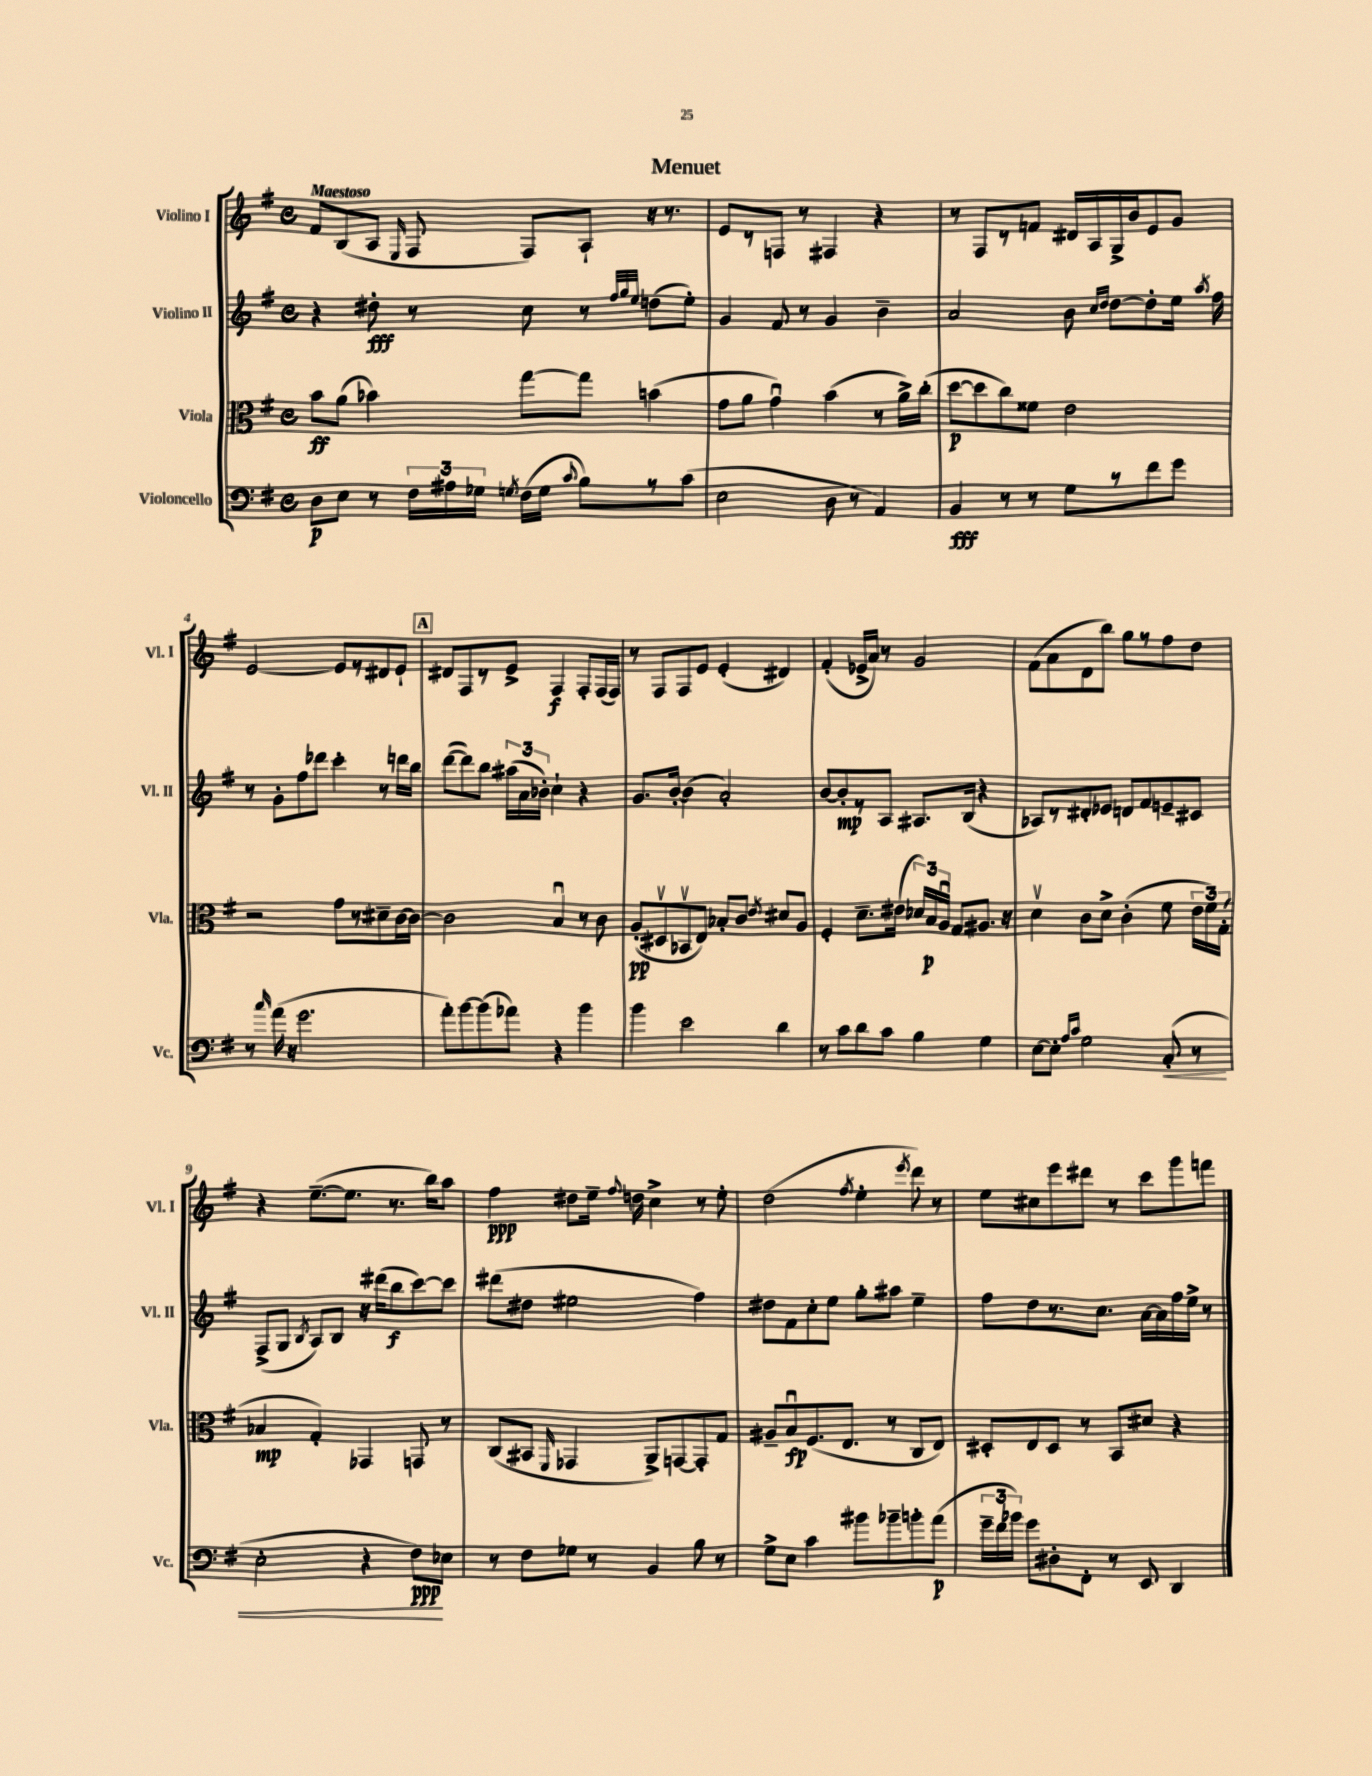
\header { title = "Menuet" }
<<
\new StaffGroup <<
\new Staff = "s0" \with { instrumentName = "Violino I" shortInstrumentName = "Vl. I" } {
    \clef treble \key g \major \defaultTimeSignature \time 4/4 \tempo "Maestoso"
    \autoBeamOff fis'8[ b8( a8] \grace { e16 } fis8 fis8[) a8]-! r16 r8. |
    e'8[ r8 f8] r8 fis4 r4 |
    r8 fis8[ r8 f'8] dis'16[ a16 g16-> b'16 e'8 g'8] |
    e'2~ e'8[ r8 dis'8 e'8]-! |
    \mark \markup { \box "A" } dis'8[ fis8 r8 e'8]-> fis4\f fis8[-. fis16( fis16]) |
    r8 fis8[ fis8 e'8] e'4-.( dis'4) |
    fis'4-.( ees'16[-> a'16]) r8 g'2 |
    fis'8[( a'8 d'8 b''8]) g''8[ r8 fis''8 d''8] |
    r4 e''8.[~--( e''8.] r8. b''16[) a''8] |
    fis''4\ppp dis''8[ e''16]-- \appoggiatura { fis''8 } d''16 c''4-> r8 e''8-. |
    d''2( \acciaccatura { fis''8 } e''4-. \acciaccatura { e'''8 } d'''8) r8 |
    e''8[ cis''8 e'''8 dis'''8] r8 c'''8[ g'''8 f'''8] \bar "|." |
}
\new Staff = "s1" \with { instrumentName = "Violino II" shortInstrumentName = "Vl. II" } {
    \clef treble \key g \major \defaultTimeSignature \time 4/4
    \autoBeamOff r4 dis''8-.\fff r8 c''8 r8 \grace { fis''32[ g''32 e''32] } d''8[( e''8]-.) |
    g'4 fis'8 r8 g'4 b'4-- |
    a'2 b'8 \grace { c''16[ d''16] } d''8[~ d''8-. e''16] \acciaccatura { a''8 } fis''16 |
    r8 g'8[-. fis''8 des'''8] c'''4-. r8 d'''16[ b''16] |
    \mark \markup { \box "A" } d'''8[~( d'''8) b''8] \tuplet 3/2 { ais''16[( a'16 bes'16]-.) } c''4-! r4 |
    g'8.[ b'16]~-. b'4( a'2-.) |
    b'8[~ b'8-.\mp r8 a8] ais8.[ b16]( r4 |
    aes8[) r8 dis'8-. ees'8] d'8[ fis'8 e'8-- cis'8] |
    fis8[->( g8] \acciaccatura { b8 } a8[) b8] r16 dis'''16[( b''8\f c'''8~) c'''8] |
    dis'''8[( dis''8] eis''2 fis''4) |
    dis''8[ fis'8 c''8-. e''8] g''8[-. ais''8] e''4-- |
    fis''8[ d''8 r8. c''8.] a'16[~ a'16 fis''16 e''16]-> r8 \bar "|." |
}
\new Staff = "s2" \with { instrumentName = "Viola" shortInstrumentName = "Vla." } {
    \clef alto \key g \major \defaultTimeSignature \time 4/4
    \autoBeamOff b'8[\ff a'8]( bes'4) g''8[~ g''8] b'4( |
    g'8[ a'8] g'4\downbow) b'4( r8 a'16[->) c''16]-.( |
    d''8[~\p d''8 c''8) fisis'8] e'2 |
    r2 g'8[ r8 dis'8-- c'16~ c'16]~ |
    \mark \markup { \box "A" } c'2 b4\downbow r8 c'8 |
    a8[-.\pp( dis8\upbow bes,8\upbow e8]) bes8[-. c'8] \acciaccatura { e'8 } dis'8[ a8] |
    fis4-. d'8.[-- eis'16]( \tuplet 3/2 { des'16[) b16\p a16]\downbow } g8[ ais8.] r16 |
    d'4\upbow c'8[ d'8]-> c'4-.( fis'8 \tuplet 3/2 { e'16[ fis'16) g16]-.( } |
    bes4\mp g4-.) ges,4 g,8 r8 |
    c8[( bis,8] \grace { fis,16 } ges,4 a,8[->) g,8~ g,8-. g8] |
    ais8[-- b8\downbow\fp fis8.( e8.] r8 c8[ e8]) |
    dis8[-. e8 dis8] r8 b,8[ dis'8] r4 \bar "|." |
}
\new Staff = "s3" \with { instrumentName = "Violoncello" shortInstrumentName = "Vc." } {
    \clef bass \key g \major \defaultTimeSignature \time 4/4
    \autoBeamOff d8[\p e8] r8 \tuplet 3/2 { fis16[ ais16 ges16] } \acciaccatura { g8 } fis16[( g16] \appoggiatura { c'8 } b8[) r8 c'8]( |
    e2 d8 r8 a,4) |
    b,4\fff r8 r8 g8[ r8 fis'8 g'8] |
    r8 \grace { c''16 } a'16( r16 g'2. |
    \mark \markup { \box "A" } a'8[-.) b'8~ b'8( aes'8]) r4 b'4 |
    b'4 e'2 d'4 |
    r8 c'8[ d'8 c'8] b4 g4 |
    e8[~ e8]-. \grace { a16[ c'16] } g2 c8-.\<( r8 |
    e2-. r4 fis8[\ppp\!) ees8] |
    r8 fis8[ ges8] r8 b,4 b8 r8 |
    g8[-> e8] c'4 bis'8[ bes'8-- b'8-. a'8]\p( |
    \tuplet 3/2 { g'16[-- fis'16 bes'16]) } g'8[ dis8-. fis,8]-. r8 e,8 d,4 \bar "|." |
}
>>
>>
